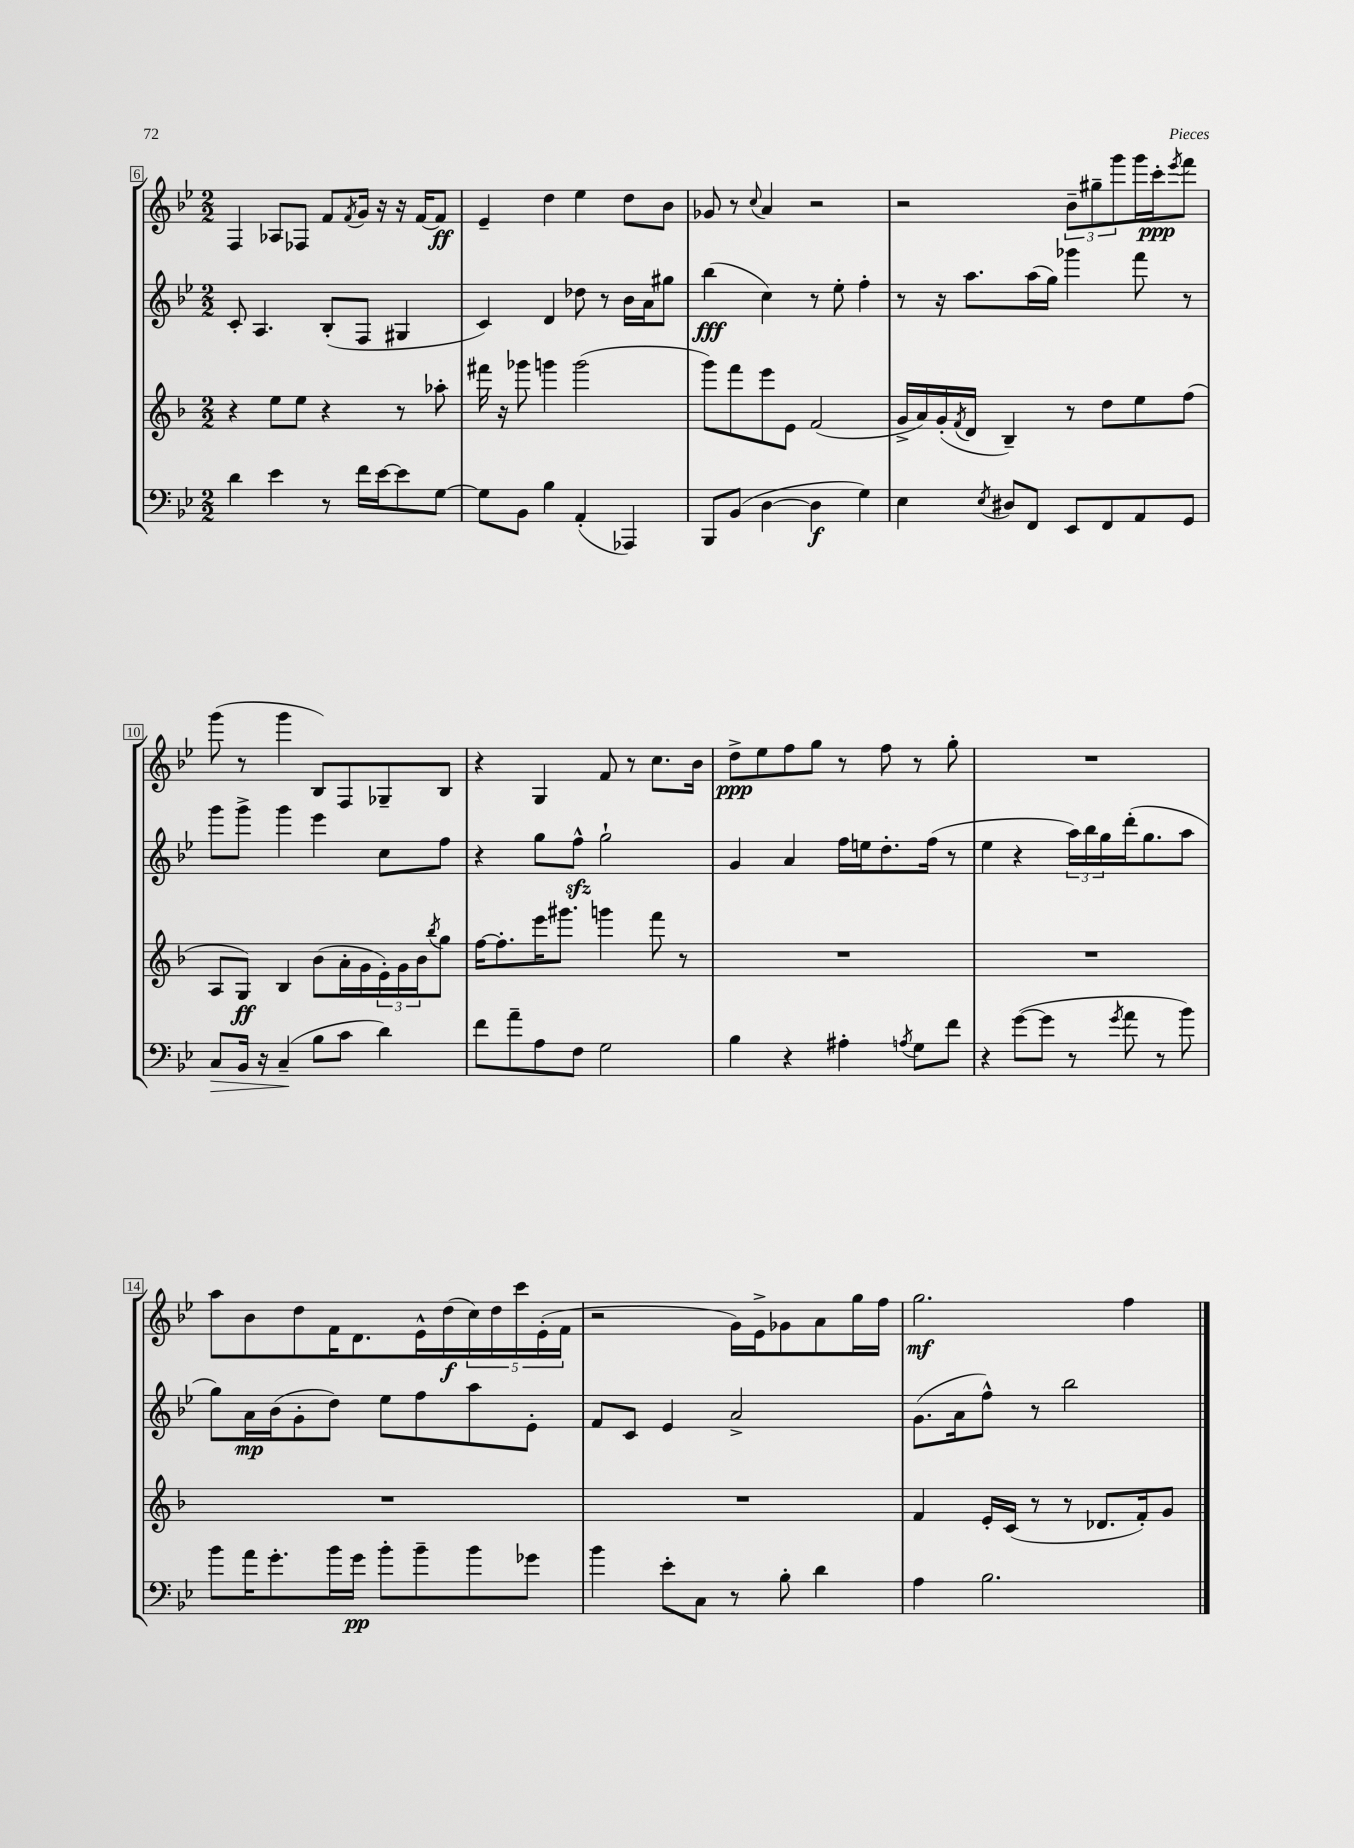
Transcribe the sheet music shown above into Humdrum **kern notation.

**kern	**kern	**kern	**kern
*staff4	*staff3	*staff2	*staff1
*clefF4	*clefG2	*clefG2	*clefG2
*k[b-e-]	*k[b-]	*k[b-e-]	*k[b-e-]
*M2/2	*M2/2	*M2/2	*M2/2
4d\	4r	8c'/	4F/
.	.	4.A/	.
4e-\	8ee\L	.	8A-/L
.	8ee\J	.	8F-/J
8r	4r	(8B-'/L	8f/L
.	.	.	8qf/
16f\LL	.	8F/J	16g/Jk
[16e-\J	.	.	16r
8e-\]	8r	4G#/	16r
.	.	.	[16f/LK
[8G\J	8aa-'\	.	8f/]J
=	=	=	=
8G\]L	16fff#\	4c/)	4e-~/
.	16r	.	.
8BB-\J	8ggg-\	.	.
4B-\	4ggg\	4d/	4dd\
(4AA'/	(2ggg\	8dd-\	4ee-\
.	.	8r	.
4AAA-/)	.	16b-\LL	8dd\L
.	.	16a\J	.
.	.	8gg#\J	8b-\J
=	=	=	=
8BBB-/L	8ggg\L)	(4bb-\	8g-/
(8BB-/J	8fff\	.	8r
.	.	.	8qqcc/
[4D\	8eee\	4cc\)	4a/
.	8e\J	.	.
4D\]	(2f/	8r	2r
.	.	8ee-'\	.
4G\)	.	4ff'\	.
=	=	=	=
4E-\	16g^/LL	8r	2r
.	16a/)	.	.
.	(16g'/	16r	.
.	8qf/	.	.
.	16d/JJ	8.aa\L	.
8qE-/	.	.	.
8D#/L	4B-~/)	.	.
8FF/J	.	(16aa\L	.
.	.	16gg\JJ)	.
8EE-/L	8r	4ggg-\	12b-~\L
.	.	.	12gg#~\
8FF/	8dd\L	.	.
.	.	.	12ggg\
8AA/	8ee\	8fff\	16ggg\L
.	.	.	16ccc'\J
.	.	.	8qeee-/
8GG/J	(8ff\J	8r	8fff\J
=	=	=	=
8C/L	8A/L	8ggg\L	(8ggg\
16BB-/Jk	8G/J)	8ggg^\J	8r
16r	.	.	.
(4C~/	4B-/	4ggg\	4ggg\
8B-\L	(8b-\L	4eee-\	8B-/L)
8c\J	16a'\L	.	8F/
.	16g\	.	.
4d\)	24e'\)	8cc\L	8G-~/
.	24g\	.	.
.	24b-\J	.	.
.	8qbb-/	.	.
.	8gg\J	8ff\J	8B-/J
=	=	=	=
8f\L	[16ff\LK	4r	4r
.	8.ff'\]	.	.
8a~\	.	.	.
8A\	16eee\K	8gg\L	4G/
.	8.ggg#\J	.	.
8F\J	.	8ff^^\J	.
2G\	4ggg\	2gg`\	8f/
.	.	.	8r
.	8fff\	.	8.cc\L
.	8r	.	.
.	.	.	16b-\Jk
=	=	=	=
4B-\	1r	4g/	8dd^\L
.	.	.	8ee-\
4r	.	4a/	8ff\
.	.	.	8gg\J
4A#'\	.	16ff\LL	8r
.	.	16ee\J	.
.	.	8.dd'\	8ff\
8qA/	.	.	.
8G\L	.	.	8r
.	.	(16ff\Jk	.
8f\J	.	8r	8gg'\
=	=	=	=
4r	1r	4ee-\	1r
([8g\L	.	4r	.
8g\]J	.	.	.
8r	.	24aa\LL)	.
.	.	24bb-\	.
.	.	24gg\	.
8qg/	.	.	.
8a\	.	(16ddd'\J	.
.	.	8.gg\	.
8r	.	.	.
8b-\)	.	8aa\J	.
=	=	=	=
8b-\L	1r	8gg\L)	8aa\L
16a\K	.	16a\L	8b-\
8.g'\	.	(16b-\J	.
.	.	8g'\	8dd\
16b-\L	.	8dd\J)	16f\K
16g\JJ	.	.	8.d\
8b-'\L	.	8ee-\L	.
8b-~\	.	8ff\	16e-^^\L
.	.	.	(16dd\
8b-\	.	8aa\	20cc\)
.	.	.	20dd\
.	.	.	20ccc\
8g-\J	.	8e-'\J	.
.	.	.	(20e-'\
.	.	.	20f\JJ
=	=	=	=
4b-\	1r	8f/L	2r
.	.	8c/J	.
8e-'\L	.	4e-/	.
8C\J	.	.	.
8r	.	2a^/	16g\LL)
.	.	.	16e-^\J
8B-'\	.	.	8g-\
4d\	.	.	8a\
.	.	.	16gg\L
.	.	.	16ff\JJ
=	=	=	=
4A\	4f/	(8.g\L	2.gg\
.	.	16a\k	.
2.B-\	16e'/LL	8ff^^\J)	.
.	(16c/JJ	.	.
.	8r	8r	.
.	8r	2bb-\	.
.	8.d-/L	.	.
.	.	.	4ff\
.	16f'/k)	.	.
.	8g/J	.	.
==	==	==	==
*-	*-	*-	*-
